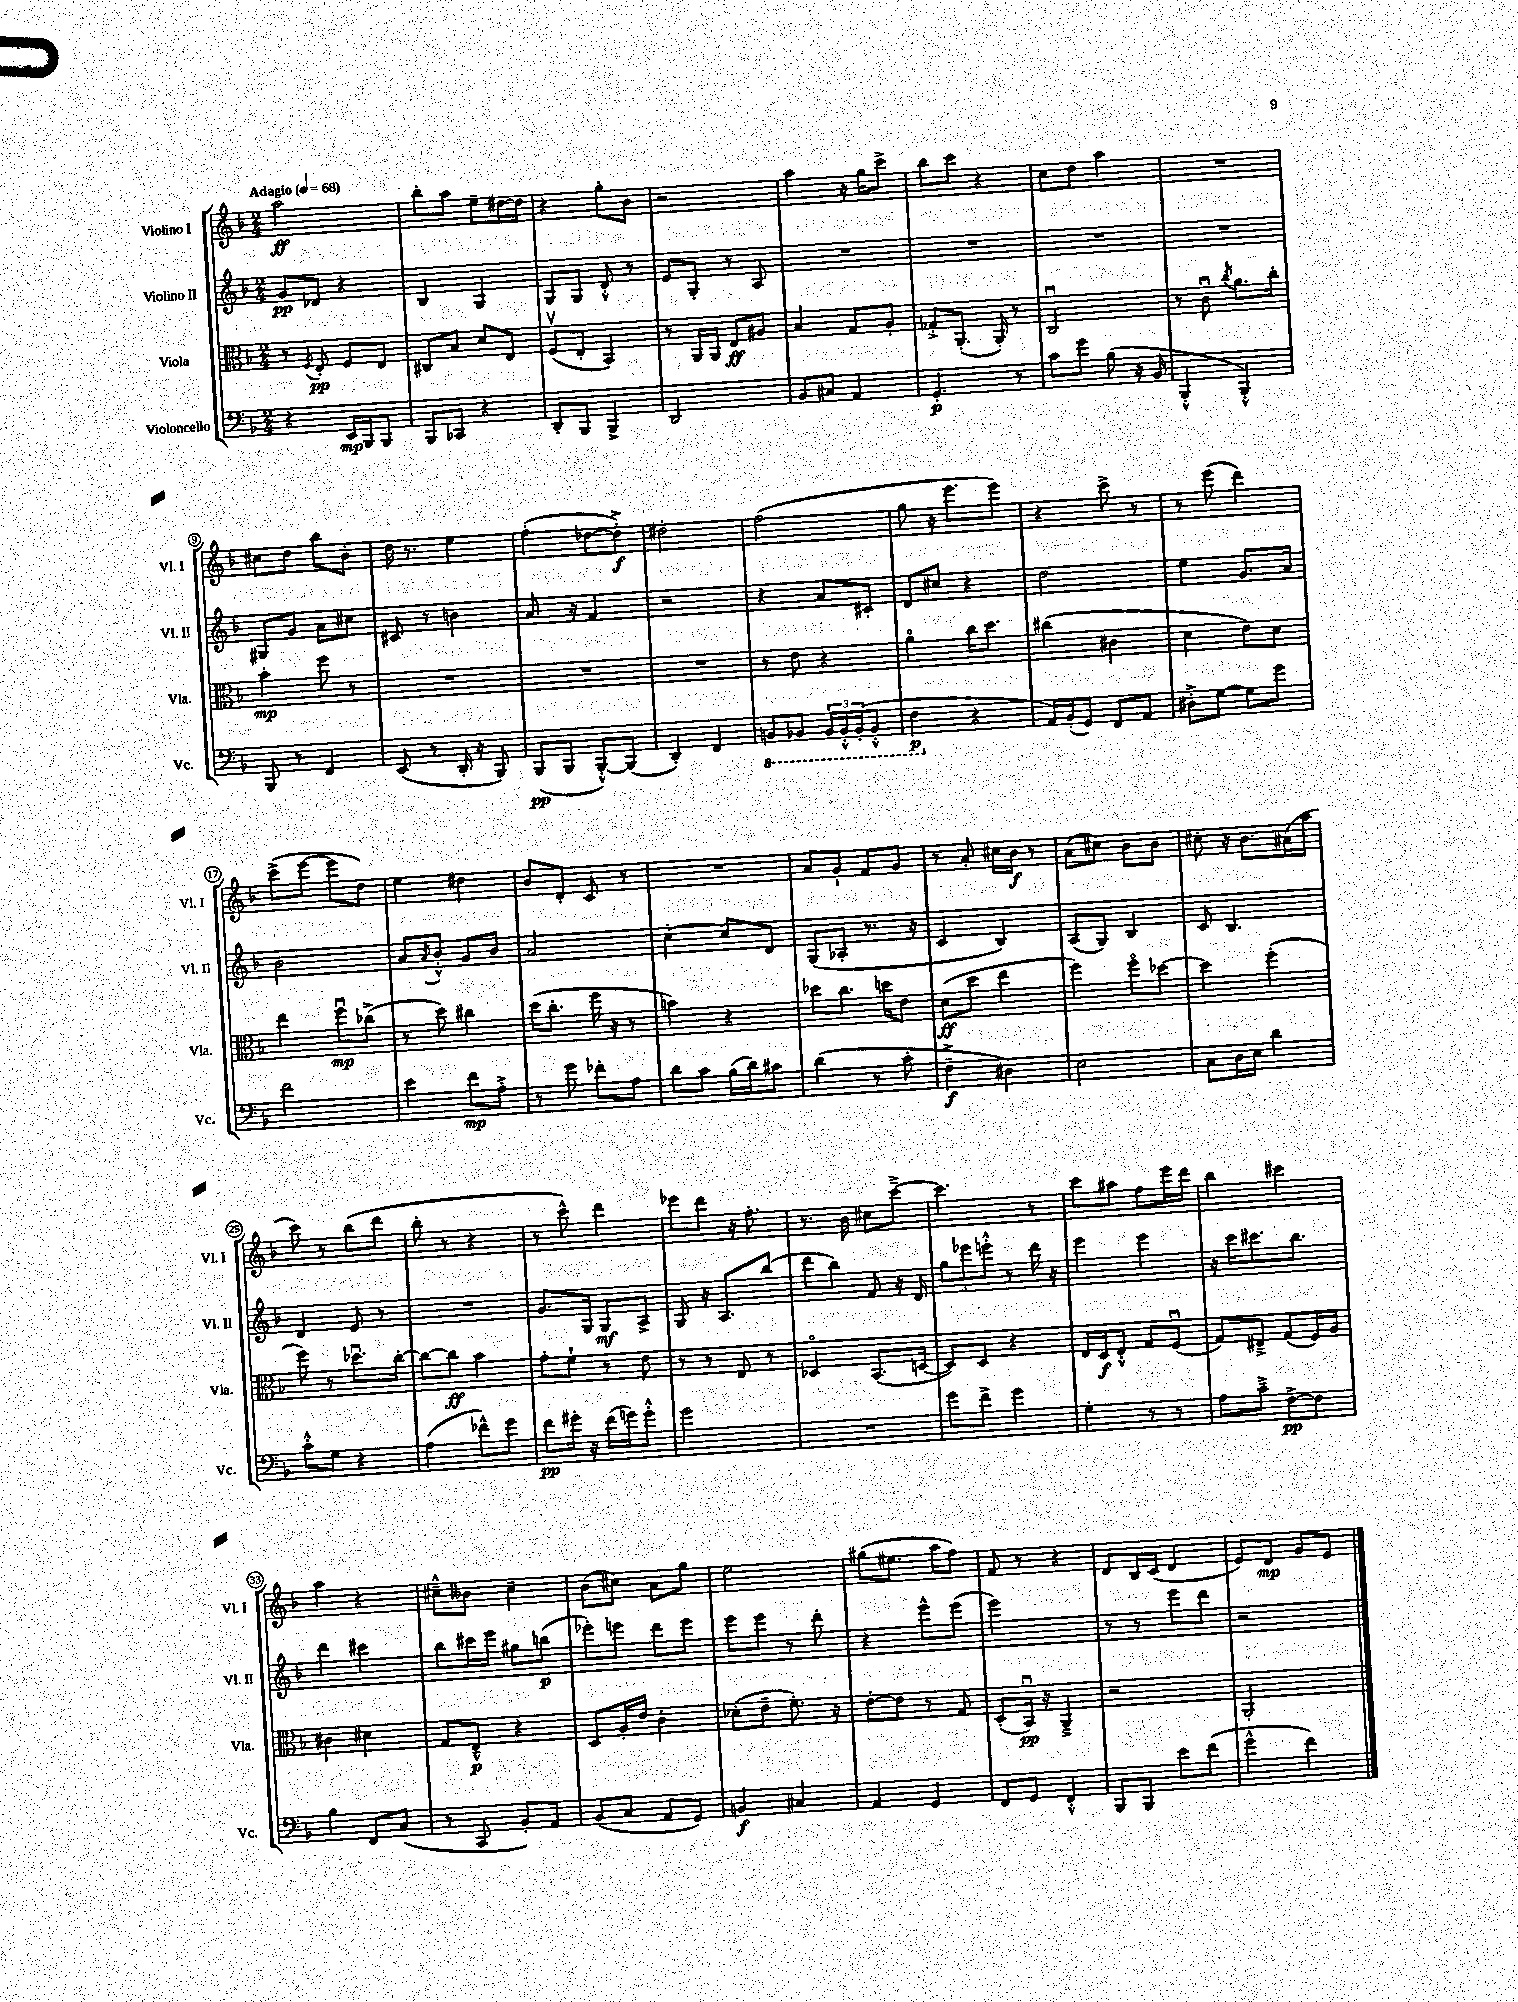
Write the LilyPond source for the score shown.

<<
\new StaffGroup <<
\new Staff = "s0" \with { instrumentName = "Violino I" shortInstrumentName = "Vl. I" } {
    \clef treble \key f \major \numericTimeSignature \time 2/4 \tempo "Adagio" 4 = 68
    a''2\ff |
    bes''8-. a''8 e''8-- dis''16~ dis''16 |
    r4 g''8-. bes'8 |
    r2 |
    a''4 r16 g''16 c'''8-> |
    bes''8 c'''8 r4 |
    c''8 d''8 a''4 |
    R2 |
    cis''8 d''8 bes''8 bes'8-. |
    d''16 r8. e''4 |
    f''4-.( des''8~ des''8-.->\f) |
    dis''2-. |
    f''2( |
    g''8 r16 e'''8. e'''8) |
    r4 c'''8-> r8 |
    r8 e'''8( d'''4) |
    c'''8->( e'''8~ e'''8 d''8) |
    e''4 dis''4 |
    bes'8 d'8-. c'8 r8 |
    R2 |
    a'8 g'8-! f'8 g'8 |
    r8 a'8-. cis''16 bes'16\f r8 |
    a'8( cis''8) bes'8 bes'8 |
    cis''8-. r16 bes'8. ais'16( a''16 |
    c'''8) r8 bes''8( d'''8 |
    bes''8-. r8 r4 |
    r8 c'''8-^) d'''4 |
    ees'''8 d'''8 r16 f''8.-. |
    r8. bes'16 cis''8 c'''8~---> |
    c'''4. r8 |
    c'''8 ais''8 f''8 e'''16 d'''16 |
    bes''4 cis'''4 |
    a''4 r4 |
    cis''8---^ beses'8 cis''4-- |
    bes'8( cis''8) a'8 g''8 |
    e''2 |
    gis''8( eis''8. a''16 f''8) |
    f'8 r8 r4 |
    d'8 bes16 c'16( d'4 |
    e'8) d'8\mp g'8 e'8 \bar "|." |
}
\new Staff = "s1" \with { instrumentName = "Violino II" shortInstrumentName = "Vl. II" } {
    \clef treble \key f \major \numericTimeSignature \time 2/4
    g'8\pp des'8 r4 |
    bes4 g4 |
    g8 g8 d'8-.-^ r8 |
    e'8 g8-. r8 a8 |
    R2 |
    R2 |
    R2 |
    R2 |
    gis8 g'8 a'8 cis''8 |
    cis'8 r8 b'4 |
    a'8. r16 f'4 |
    r2 |
    r4 a'8 cis'8-. |
    d'8 cis''8 r4 |
    d''2 |
    e''4 g'8. a'16 |
    bes'2 |
    a'8 \acciaccatura { a'8 } bes'8-.-^ g'8 bes'8 |
    a'2 |
    c''4~-. c''8 d'8 |
    g8( aes8-. r8. r16 |
    c'4 bes4) |
    a8( g8) bes4 |
    c'8 bes4. |
    d'4 e'8 r8 |
    R2 |
    g'8. g16 g8\mf a8-> |
    g8 r16 a8. bes''8( |
    d'''8 bes''8) f'8 r16 d'16 |
    \tuplet 3/2 { g''8 ees'''8 e'''8-.-^ } r8 d'''16 r16 |
    e'''4 e'''4 |
    r16 c'''16 cis'''8. bes''8. |
    d'''4 cis'''4 |
    bes''8 cis'''16 e'''16 gis''8 b''8\p( |
    ees'''8-.) e'''8 d'''8 e'''8 |
    e'''8 e'''8 r8 d'''8-. |
    r4 e'''8-^ e'''8( |
    e'''2) |
    r8 r8 e'''8 d'''8 |
    r2 \bar "|." |
}
\new Staff = "s2" \with { instrumentName = "Viola" shortInstrumentName = "Vla." } {
    \clef alto \key f \major \numericTimeSignature \time 2/4
    r8 \acciaccatura { f8 } e8-.\pp f8 e8 |
    cis8 bes8 d'8 e8 |
    f8\upbow( e8-. bes,4) |
    r8 a,16 a,16 e8\ff ais8 |
    bes4 g8 a8-. |
    ges8-.-> a,8.-.( a,16-.) r8 |
    c2\downbow |
    r8 c'8\downbow \acciaccatura { c''8 } a'8. c''16-. |
    bes'4-.\mp f''8 r8 |
    R2 |
    R2 |
    R2 |
    r8 e'8 r4 |
    a'4\flageolet c''16 d''8. |
    cis''4( cis'4 |
    d'4 e'8) d'8 |
    e''4 f''8\downbow\mp ces''8->( |
    r8 d''8) cis''4 |
    d''16( c''8.-. f''16 r16 r8 |
    b'4) r4 |
    des''8 c''8. d''16 e'8 |
    d'8\ff( d''8 e''4 |
    f''4) f''8\flageolet des''8~ |
    des''4 f''4-.( |
    f''8) r8 des''8.\downbow c''16~-. |
    c''8~ c''8\ff bes'4 |
    g'8-. f'8-! r8 e'8 |
    r8 r8 e8 r8 |
    des4\flageolet bes,8.( d16~ |
    d8) d8 r4 |
    e16 d16\f e8-.-^ g8 f8\downbow( |
    g8) eis8---> g8( f16) a16 |
    cis'4 dis'4 |
    g8 e8---^\p r4 |
    d8 a16-. e'16 c'4-. |
    des'8-.( e'8-- f'8.-.) r16 |
    e'8~-. e'8 r8 g8 |
    d8-.( bes,16\downbow\pp) r16 a,4---> |
    r2 |
    a,2-. \bar "|." |
}
\new Staff = "s3" \with { instrumentName = "Violoncello" shortInstrumentName = "Vc." } {
    \clef bass \key f \major \numericTimeSignature \time 2/4
    r4 e,16\mp bes,,16 bes,,8 |
    bes,,8 ces,8 r4 |
    d,8-. bes,,8 bes,,4-> |
    d,2 |
    bes,8 cis8 a,4 |
    g,4.-.\p r8 |
    c'8 g'8 bes8( r16 bes,16 |
    bes,,4-.-^ bes,,4-.-^) |
    bes,,8 r8 f,4 |
    e,8( r8 d,16-. r16 bes,,8) |
    bes,,8\pp( bes,,8 bes,,8~-.-^) bes,,8( |
    d,4-.) f,4 |
    \ottava #-1 b,,8 bes,,8 \tuplet 3/2 { bes,,16 bes,,16-.-^ bes,,16-.( } bes,,8-.-^ |
    f,4\p \ottava #0 r4 |
    a,16) bes,16-.( g,8) f,8 a,8 |
    dis8-.-> g8~ g8 g'8 |
    f'2 |
    e'4 f'8\mp a8-.-> |
    r8 g'8 fes'8-. a8 |
    d'8 c'8 bes16( d'16) cis'8 |
    d'4( r8 c'8-. |
    f4--->\f dis4) |
    e2 |
    c8 d16 e16 d'4 |
    c'8-.-^ g8 r4 |
    a4( fes'8-^) g'8 |
    f'8\pp gis'16-. r16 f'16( g'16) g'8-.-^ |
    g'2 |
    R2 |
    g'8 f'8-> g'4 |
    g4-. r8 r8 |
    a8 c'8---> f8~->\pp f8 |
    bes4 f,8 c8( |
    r8 c,8 bes,8-.) a,8 |
    bes,8( c8 a,8 g,8) |
    b,4\f cis4 |
    a,4 g,4 |
    f,8 g,8 f,4-.-^ |
    bes,,8 bes,,8 e'8 f'8( |
    g'4-^ f'4) \bar "|." |
}
>>
>>
\layout { \context { \Score \override BarNumber.stencil = #(make-stencil-circler 0.1 0.3 ly:text-interface::print) } }
